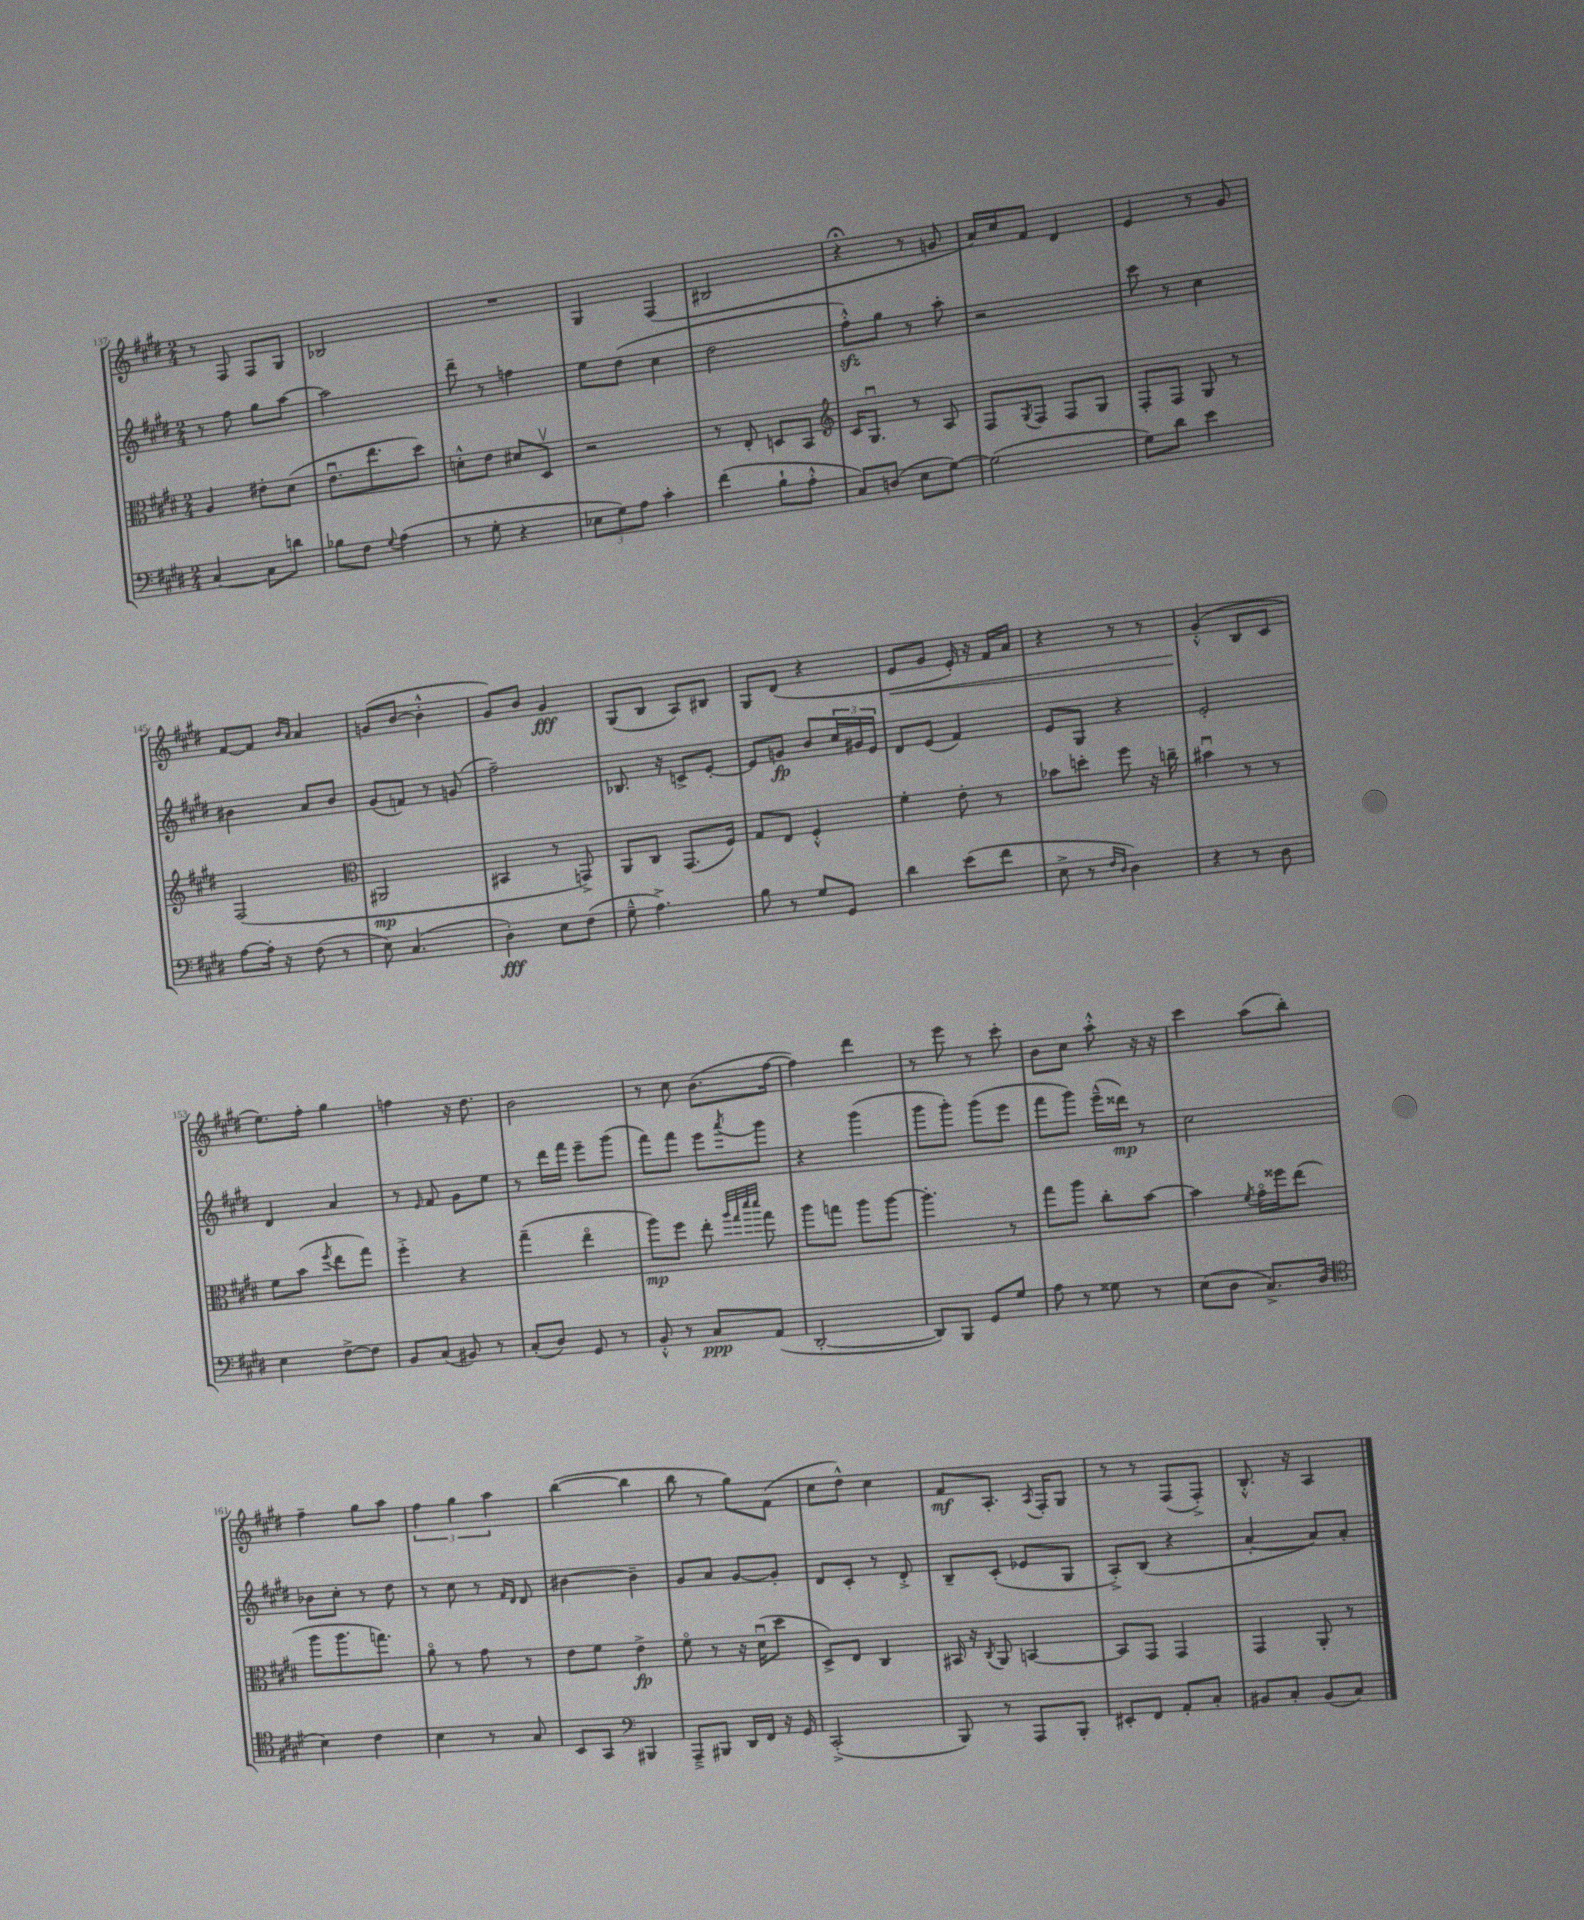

**kern	**dynam	**kern	**dynam	**kern	**dynam	**kern	**dynam
*part4	*part4	*part3	*part3	*part2	*part2	*part1	*part1
*staff4	*staff4	*staff3	*staff3	*staff2	*staff2	*staff1	*staff1
*clefF4	*	*clefC3	*	*clefG2	*	*clefG2	*
*k[f#c#g#d#]	*	*k[f#c#g#d#]	*	*k[f#c#g#d#]	*	*k[f#c#g#d#]	*
*M2/4	*	*M2/4	*	*M2/4	*	*M2/4	*
=137	=137	=137	=137	=137	=137	=137	=137
[4C#/	.	4A/	.	8r	.	8r	.
.	.	.	.	8ff#\	.	8F#/	.
8C#\L]	.	8e#X'\L	.	8gg#\L	.	8F#/L	.
8dn\J	.	(8d#\J	.	[8aa\J	.	8G#/J	.
=138	=138	=138	=138	=138	=138	=138	=138
8B-X\L	.	8.eu\L	.	2aa\]	.	2B-X/	.
8F#\J	.	.	.	.	.	.	.
.	.	8.ee\	.	.	.	.	.
8qqG#/	.	.	.	.	.	.	.
(4A\	.	.	.	.	.	.	.
.	.	8dd#\J)	.	.	.	.	.
=139	=139	=139	=139	=139	=139	=139	=139
8r	.	8dn'^^\L	.	8ddd#~\	.	2r	.
8G#'\	.	8e\J	.	8r	.	.	.
4r	.	8d#X/L	.	4ffn\	.	.	.
.	.	8D#v/J	.	.	.	.	.
=140	=140	=140	=140	=140	=140	=140	=140
12E-X\L	.	2r	.	8ee\L	.	4G#/	.
12G#\)	.	.	.	.	.	.	.
.	.	.	.	(8dd#\J	.	.	.
12A\J	.	.	.	.	.	.	.
4c#'\	.	.	.	4cc#\	.	(4F#/	.
=141	=141	=141	=141	=141	=141	=141	=141
(4f#\	.	8r	.	2dd#\	.	2B#X/	.
.	.	8E'/	.	.	.	.	.
8B`\L	.	8Dn/L	.	.	.	.	.
8A'^^\J	.	8BB/J	.	.	.	.	.
=142	=142	=142	=142	=142	=142	=142	=142
*	*	*clefG2	*	*	*	*	*
8C#/L)	.	16c#/KL	.	8ff#zz'^^\L)	.	4r;<	.
.	.	8.G#u/J	.	.	.	.	.
(8Dn/J	.	.	.	8gg#\J	.	.	.
8E\L	.	8r	.	8r	.	8r	.
[8G#\J)	.	8A/	.	8aa'\	.	8gn/	.
=143	=143	=143	=143	=143	=143	=143	=143
(2G#\]	.	8F#/L	.	2r	.	16a/LL)	.
.	.	.	.	.	.	16cc#/J	.
.	.	8qG#/	.	.	.	.	.
.	.	8F#/J	.	.	.	8f#/J	.
.	.	8F#/L	.	.	.	4d#/	.
.	.	8G#/J	.	.	.	.	.
=144	=144	=144	=144	=144	=144	=144	=144
8G#\L)	.	8F#'/L	.	8ccc#\	.	4e/	.
8d#\J	.	8F#/J	.	8r	.	.	.
4e\	.	8G#/	.	4cc#\	.	8r	.
.	.	8r	.	.	.	8g#/	.
!!LO:LB:g=z
=145	=145	=145	=145	=145	=145	=145	=145
[8A\L	.	(2F#/	.	4b#X\	.	[8f#/L	.
16A'\Jk]	.	.	.	.	.	8f#/J]	.
16r	.	.	.	.	.	.	.
.	.	.	.	.	.	16qqb/LL	.
.	.	.	.	.	.	16qqa/JJ	.
(8F#\	.	.	.	8a/L	.	4a/	.
8r	.	.	.	8b#/J	.	.	.
=146	=146	=146	=146	=146	=146	=146	=146
*	*	*clefC3	*	*	*	*	*
8E\)	.	2AA#X/	mp	(8g#/L	.	(8gn/L	.
(4.C#/	.	.	.	8fn/J)	.	[8b/J	.
.	.	.	.	8r	.	4b'^^\]	.
.	.	.	.	(8gn/	.	.	.
=147	=147	=147	=147	=147	=147	=147	=147
4D#'\)	fff	4BB#X/	.	2ff#~\)	.	8g#/L)	.
.	.	.	.	.	.	8b/J	.
8E\L	.	8r	.	.	.	4g#/	fff
(8F#\J	.	8GGn^/)	.	.	.	.	.
=148	=148	=148	=148	=148	=148	=148	=148
8G#~^^\	.	8AA/L	.	8.B-X/	.	(8G#/L	.
4.A^\)	.	8C#/J	.	.	.	8B/J	.
.	.	.	.	16r	.	.	.
.	.	(8.GG#/L	.	8cn^/L	.	8A/L)	.
.	.	.	.	[8e'/J	.	8B#X/J	.
.	.	16F#/Jk)	.	.	.	.	.
=149	=149	=149	=149	=149	=149	=149	=149
8B\	.	8G#/L	.	8e/L]	.	8G#/L	.
8r	.	8E/J	.	8gn/J	fp	(8d#/J	.
8G#/L	.	4F#'^^/	.	8b/L	.	4r	.
8GG#/J	.	.	.	24cc#/L	.	.	.
.	.	.	.	24g#X/	.	.	.
.	.	.	.	24e/JJ	.	.	.
=150	=150	=150	=150	=150	=150	=150	=150
!	!	!	!	!	!	!	!LO:HP:b
4d#\	.	4f#'\	.	8d#/L	.	8e/L	<
.	.	.	.	(8e/J	.	8g#/J	.
(8e\L	.	8e'\	.	4f#/)	.	16e'/)	.
.	.	.	.	.	.	16r	.
8f#\J	.	8r	.	.	.	16f#/LL	.
.	.	.	.	.	.	16a/JJ	.
=151	=151	=151	=151	=151	=151	=151	=151
8E^\	.	8b-X\L	.	8e/L	.	4r	.
8r	.	8ddn'\J	.	8G#/J	.	.	.
16qqF#/LL	.	.	.	.	.	.	.
16qqD#/JJ	.	.	.	.	.	.	.
4D#\)	.	8ff#\	.	4r	.	8r	.
.	.	16r	.	.	.	8r	.
.	.	16ccn~\	.	.	.	.	.
=152	=152	=152	=152	=152	=152	=152	=152
4r	.	4b#Xu\	.	2e'/	.	(4g#'^^/	.
8r	.	8r	.	.	.	8B/L	[
8D#\	.	8r	.	.	.	8c#/J	.
!!LO:LB:g=z
=153	=153	=153	=153	=153	=153	=153	=153
4E\	.	8f#\L	.	4d#/	.	8.ee\L)	.
.	.	(8b\J	.	.	.	.	.
.	.	.	.	.	.	16ff#'\Jk	.
.	.	8qff#/	.	.	.	.	.
[8F#^\L	.	8ee\L	.	4a/	.	4gg#\	.
8F#\J]	.	8gg#\J)	.	.	.	.	.
=154	=154	=154	=154	=154	=154	=154	=154
8BB/L	.	4ff#'^\	.	8r	.	4ffn\	.
.	.	.	.	16qqe/	.	.	.
(8C#/J	.	.	.	8f#/	.	.	.
8BB#X/)	.	4r	.	8g#\L	.	16r	.
.	.	.	.	.	.	8.dd#\	.
8r	.	.	.	8ee\J	.	.	.
=155	=155	=155	=155	=155	=155	=155	=155
(8C#'/L	.	(4gg#~\	.	8r	.	2b\	.
8D#/J)	.	.	.	16ddd#\LL	.	.	.
.	.	.	.	16fff#\JJ	.	.	.
8GG#/	.	4ee\	.	8eee~\L	.	.	.
8r	.	.	.	(8ggg#\J	.	.	.
=156	=156	=156	=156	=156	=156	=156	=156
8BB'^^/	.	8aa\L)	mp	8fff#\L)	.	8r	.
8r	.	8ff#\J	.	8fff#\J	.	8cc#\	.
8C#/L	ppp	8ee'\	.	8eee\L	.	(8.b\L	.
.	.	32qqaa/LLL	.	.	.	.	.
.	.	32qqgg#/	.	.	.	.	.
.	.	32qqddd#/	.	.	.	.	.
.	.	32qqddd#/JJJ	.	8qaaa/	.	.	.
(8AA/J	.	8gg#\	.	8ggg#\J	.	.	.
.	.	.	.	.	.	[16ff#\Jk	.
=157	=157	=157	=157	=157	=157	=157	=157
[2DD#'/	.	8aa\L	.	4r	.	4ff#\])	.
.	.	8ggn\J	.	.	.	.	.
.	.	8aa\L	.	(4ggg#\	.	4ddd#\	.
.	.	[8aa\J	.	.	.	.	.
=158	=158	=158	=158	=158	=158	=158	=158
8DD#/L])	.	4.aa'\]	.	8ggg#\L	.	8r	.
8BBB/J	.	.	.	8ggg#'\J)	.	8eee\	.
8GG#/L	.	.	.	(8ggg#\L	.	8r	.
8G#/J	.	8r	.	8eee\J	.	8ccc#'\	.
=159	=159	=159	=159	=159	=159	=159	=159
8A\	.	8gg#\L	.	8fff#\L	.	8b\L	.
8r	.	8aa\J	.	8ggg#\J)	.	8cc#\J	.
8G##X\	.	8cc#'\L	.	(16eee~^^\LL	.	8aa'^^\	.
.	.	.	.	16ddd##X\JJ)	mp	.	.
8r	.	[8b\J	.	8r	.	16r	.
.	.	.	.	.	.	16r	.
=160	=160	=160	=160	=160	=160	=160	=160
(8E\L	.	4b\]	.	2cc#\	.	4ccc#\	.
8D#\J	.	.	.	.	.	.	.
.	.	8qf#/	.	.	.	.	.
8.C#^/L)	.	16g#\LL	.	.	.	(8aa\L	.
.	.	16ff##X\J	.	.	.	.	.
.	.	(8ee\J	.	.	.	8bb'\J)	.
(16D#/Jk	.	.	.	.	.	.	.
!!LO:LB:g=z
=161	=161	=161	=161	=161	=161	=161	=161
*clefC4	*	*	*	*	*	*	*
4B\)	.	8aa\L	.	8b-X\L	.	4ff#~\	.
.	.	8.aa\	.	8cc#'\J	.	.	.
4c#\	.	.	.	8r	.	8gg#\L	.
.	.	8.ggn\J)	.	.	.	.	.
.	.	.	.	8dd#\	.	8aa\J	.
=162	=162	=162	=162	=162	=162	=162	=162
4B\	.	8a\	.	8r	.	6ff#\	.
.	.	8r	.	8cc#\	.	.	.
.	.	.	.	.	.	6gg#\	.
8r	.	8g#\	.	8r	.	.	.
.	.	.	.	.	.	6aa\	.
.	.	.	.	16qqf#/LL	.	.	.
.	.	.	.	16qqd#/JJ	.	.	.
8G#/	.	8r	.	8d#/	.	.	.
=163	=163	=163	=163	=163	=163	=163	=163
8BB/L	.	8e\L	.	[4b#X\	.	([4bb\	.
8GG#/J	.	8f#\J	.	.	.	.	.
*clefF4	*	*	*	*	*	*	*
4BBB#X/	.	4e^\	fp	4b#~\]	.	4bb\]	.
=164	=164	=164	=164	=164	=164	=164	=164
8AAA~^/L	.	8f#\	.	8g#/L	.	8bb\	.
8BBB#X/J	.	8r	.	8a/J	.	8r	.
16DD#/LL	.	16r	.	[8g#/L	.	8gg#\L)	.
16FF#/JJ	.	(16d#u\KL	.	.	.	.	.
16r	.	8dd#\J	.	8g#'/J]	.	(8f#\J	.
16GG#/	.	.	.	.	.	.	.
=165	=165	=165	=165	=165	=165	=165	=165
(2CC#'^/	.	8D#^/L)	.	8d#/L	.	8cc#\L	.
.	.	8E/J	.	8c#'/J	.	8dd#^^\J)	.
.	.	4C#/	.	8r	.	4cc#\	.
.	.	.	.	8d#'^/	.	.	.
=166	=166	=166	=166	=166	=166	=166	=166
8BBB/)	.	16BB#X/	.	8B~/L	.	8f#/L	mf
.	.	16r	.	.	.	.	.
.	.	8qC#/	.	.	.	.	.
8r	.	8AA/	.	(8c#'/J	.	8.A'/J	.
8AAA/L	.	[4BBn/	.	8e-X/L	.	.	.
.	.	.	.	.	.	8qA/	.
.	.	.	.	.	.	16F#'/KL	.
8BBB'/J	.	.	.	8G#/J	.	8G#/J	.
=167	=167	=167	=167	=167	=167	=167	=167
8EE#X'/L	.	8BB/L]	.	8A'^/L)	.	8r	.
8FF#/J	.	8GG#/J	.	(8B/J	.	8r	.
8AA'/L	.	4GG#/	.	4r	.	(8F#/L	.
8C#'/J	.	.	.	.	.	8F#'^/J)	.
=168	=168	=168	=168	=168	=168	=168	=168
8BB#X/L	.	4GG#/	.	[4a'/	.	8.B'^^/	.
8C#'/J	.	.	.	.	.	.	.
.	.	.	.	.	.	16r	.
(8BB#/L	.	8AA'/	.	8a/L])	.	4A/	.
8C#/J)	.	8r	.	8a'/J	.	.	.
==	==	==	==	==	==	==	==
*-	*-	*-	*-	*-	*-	*-	*-
